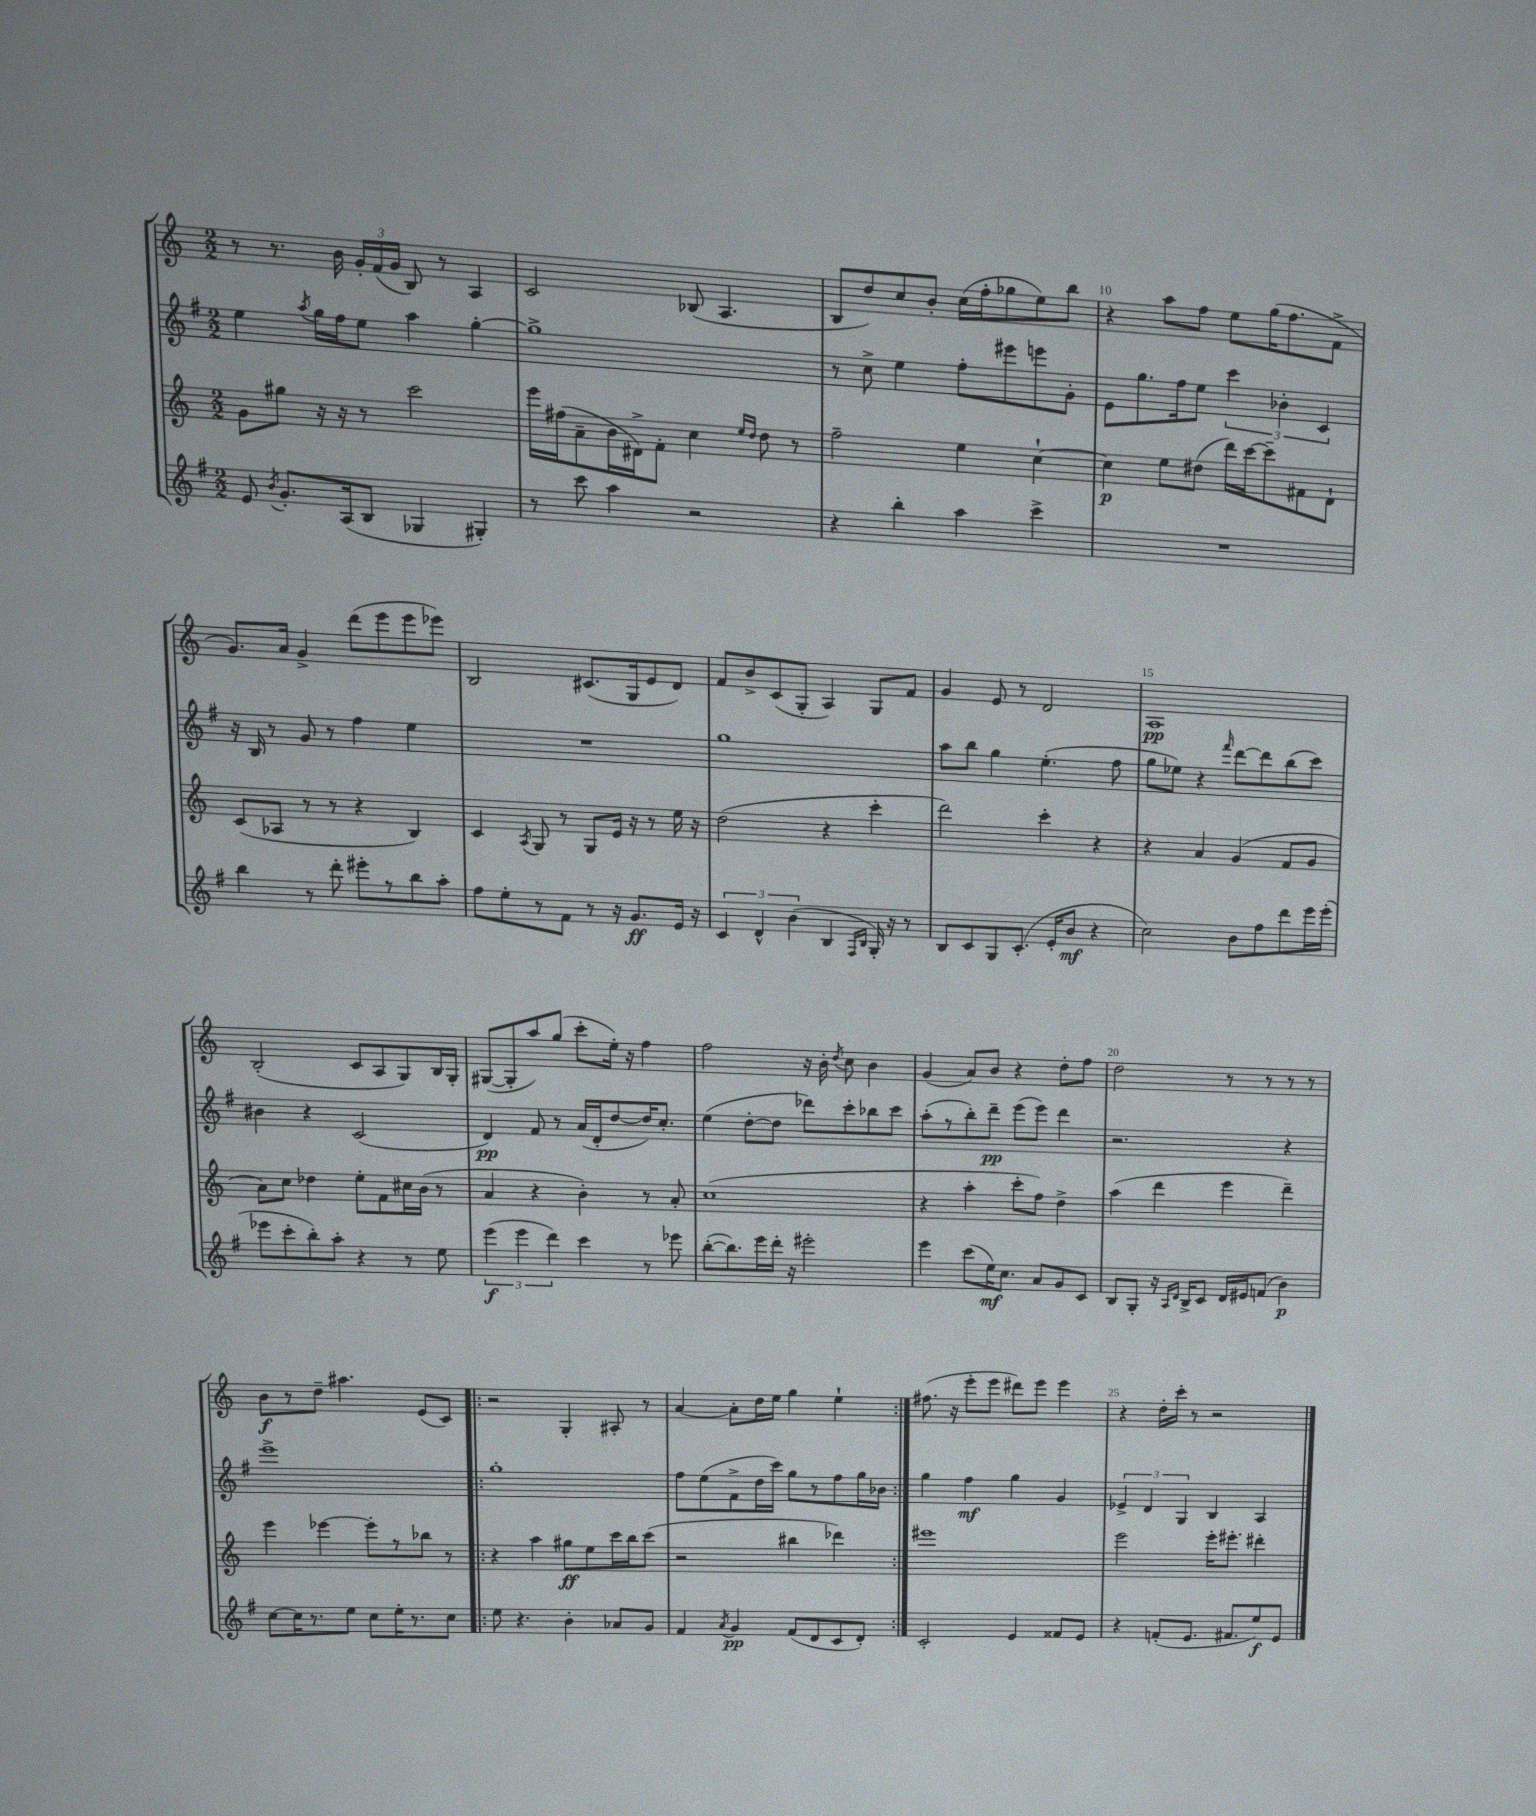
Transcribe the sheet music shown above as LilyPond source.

<<
\new StaffGroup <<
\new Staff = "s0" {
    \clef treble \key c \major \numericTimeSignature \time 2/2
    \autoBeamOff r8 r8. b'16 \tuplet 3/2 { g'16[-. f'16( g'16] } b8) r8 a4 |
    c'2 bes8( a4. |
    b8[ d''8) c''8 b'8]-. c''16[( f''16-. ges''8 e''8) b''8] |
    r4 a''8[ f''8] e''8[ g''16( f''8. f'8]-> |
    g'8.[) a'16] g'4-> d'''8[( e'''8 e'''8 ees'''8]) |
    b2 cis'8.[( g16 e'8 d'8]) |
    f'8[ b'8-> c'8( g8]-. a4) g8[ f'8] |
    g'4 e'8 r8 d'2 |
    a1\pp |
    b2-.( c'8[ a8 g8) b16 g16]-. |
    gis8[~( gis8-. a''8) g''8]( c'''8[-. e''16]-.) r16 f''4 |
    f''2 r16 b'16-. \acciaccatura { d''8 } c''8 b'4 |
    g'4( a'8[) b'8] r4 d''8[-. f''8] |
    d''2 r8 r8 r8 r8 |
    b'8[\f r8 d''8]-- ais''4. e'8[( c'8]) |
    \repeat volta 2 { r2 g4-. ais8-. r8 |
    a'4~ a'8[-. d''16 e''16] g''4 e''4-! | }
    fis''8.( r16 e'''8[-. e'''8] dis'''8[) e'''8] e'''4 |
    r4 d''16[-. c'''16]-. r8 r2 \bar "|." |
}
\new Staff = "s1" {
    \clef treble \key g \major \numericTimeSignature \time 2/2
    \autoBeamOff e''4 \acciaccatura { a''8 } g''16[ fis''16 e''8] a''4 g''4~-. |
    g''1-> |
    r8 c''8-> e''4 fis''8[-. eis'''8 e'''8 g'8]-. |
    e'8[ g''8. fis''16 e''8] \tuplet 3/2 { c'''4 bes'4-. c'4 } |
    r16 b16 r8 g'8 r8 fis''4 e''4 |
    R1 |
    g''1 |
    a''8[ b''8] g''4 e''4.-.( fis''8 |
    g''8[ ees''8]) r4 \grace { fis'''16 } d'''8[~ d'''8 b''8( c'''8]) |
    bis'4 r4 c'2( |
    d'4\pp) fis'8 r8 a'16[( d'16-. d''8~ d''16) c''8.]-. |
    e''4( d''8[~-. d''8] des'''8[) c'''8-. bes''8 c'''8] |
    a''8[-.( r8 b''8-.) d'''8]--\pp e'''8[( e'''8]) d'''4 |
    r2. r4 |
    e'''1-> |
    \repeat volta 2 { g''1-. |
    fis''8[ e''8( fis'8-> d''16 c'''16]) g''8[ r8 fis''8 g''16 bes'16] | }
    g''4 fis''4\mf g''4 g'4 |
    \tuplet 3/2 { ees'4-> d'4 g4 } b4 a4 \bar "|." |
}
\new Staff = "s2" {
    \clef treble \key c \major \numericTimeSignature \time 2/2
    \autoBeamOff g'8[ gis''8] r16 r16 r8 c'''2 |
    e'''16[ fis''16( a'8-- b'16 dis'16->) f'8]-. c''4 \grace { e''16[ d''16] } d''8 r8 |
    f''2-- e''4 c''4~-! |
    c''4\p e''8[ dis''8]( d'''16[) c'''16~ c'''8-- fis'8 d'8]-! |
    c'8[( aes8] r8 r8 r4 b4) |
    c'4 \acciaccatura { a8 } g8 r8 g8[ e'16] r16 r8 e''16 r16 |
    d''2( r4 c'''4-. |
    d'''2) c'''4-. r4 |
    r4 a'4 g'4( f'8[ g'8] |
    a'8[) c''8] des''4 e''8[-. f'8 cis''16 b'16]( r8 |
    a'4 r4 b'4-.) r8 a'8-. |
    c''1( |
    r4 a''4-. c'''8[-. f''8]) d''4-> |
    a''4( d'''4 e'''4 d'''4--) |
    e'''4 ees'''4~ ees'''8[-. r8 bes''8] r8 |
    \repeat volta 2 { r4 a''4 gis''8[\ff e''8 c'''16 b''16 c'''8]( |
    r2 bis''4 des'''4) | }
    eis'''1 |
    e'''2 e'''16[-. eis'''8.]-. dis'''4-. \bar "|." |
}
\new Staff = "s3" {
    \clef treble \key g \major \numericTimeSignature \time 2/2
    \autoBeamOff e'8 \acciaccatura { b'8 } g'8.[-. a16( b8] ges4 gis4-.) |
    r8 c'''8 a''4 r2 |
    r4 b''4-. a''4 c'''4-> |
    R1 |
    b''4 r8 d'''8-. eis'''8[-. r8 b''8 a''8]-. |
    fis''8[ e''8-. r8 fis'8] r8 r16 g'8.[\ff e'16] r16 |
    \tuplet 3/2 { c'4 d'4-^ b'4( } b4 \grace { fis16[ b16] } g16-.) r16 r8 |
    b8[ c'8 g8 c'8.]-.( e'16[-. b'8]\mf r4 |
    c''2) b'8[ fis''8 d'''8 e'''16 e'''16]-.( |
    ees'''8[ c'''8-. b''8-.) a''8]-. r4 r8 e''8 |
    \tuplet 3/2 { e'''4\f( e'''4 d'''4) } c'''4 r8 ees'''8 |
    b''8[~-.( b''8.) e'''16 d'''16]-. r16 eis'''2-. |
    e'''4 c'''8[( e''16\mf) c''8.] a'8[ g'8 c'8] |
    b8[ g8]-. r16 \grace { a16[ d'16] } b16[-> c'8] d'16[ eis'16 f'8]( b'4\p) |
    c''8[~ c''16 r8. e''8] c''8[ e''16-. r8. c''8] |
    \repeat volta 2 { e''8 r4. b'4-. aes'8[ g'8] |
    fis'4 \acciaccatura { a'8 } g'4\pp fis'8[( d'8 c'8 d'8]-.) | }
    c'2-. e'4 fisis'8[ e'8] |
    r4 f'8[-.( e'8.] fis'8.[ e''8\f) e'8] \bar "|." |
}
>>
>>
\layout { \context { \Score currentBarNumber = #7 \override BarNumber.break-visibility = ##(#f #t #t) barNumberVisibility = #(every-nth-bar-number-visible 5) } }
